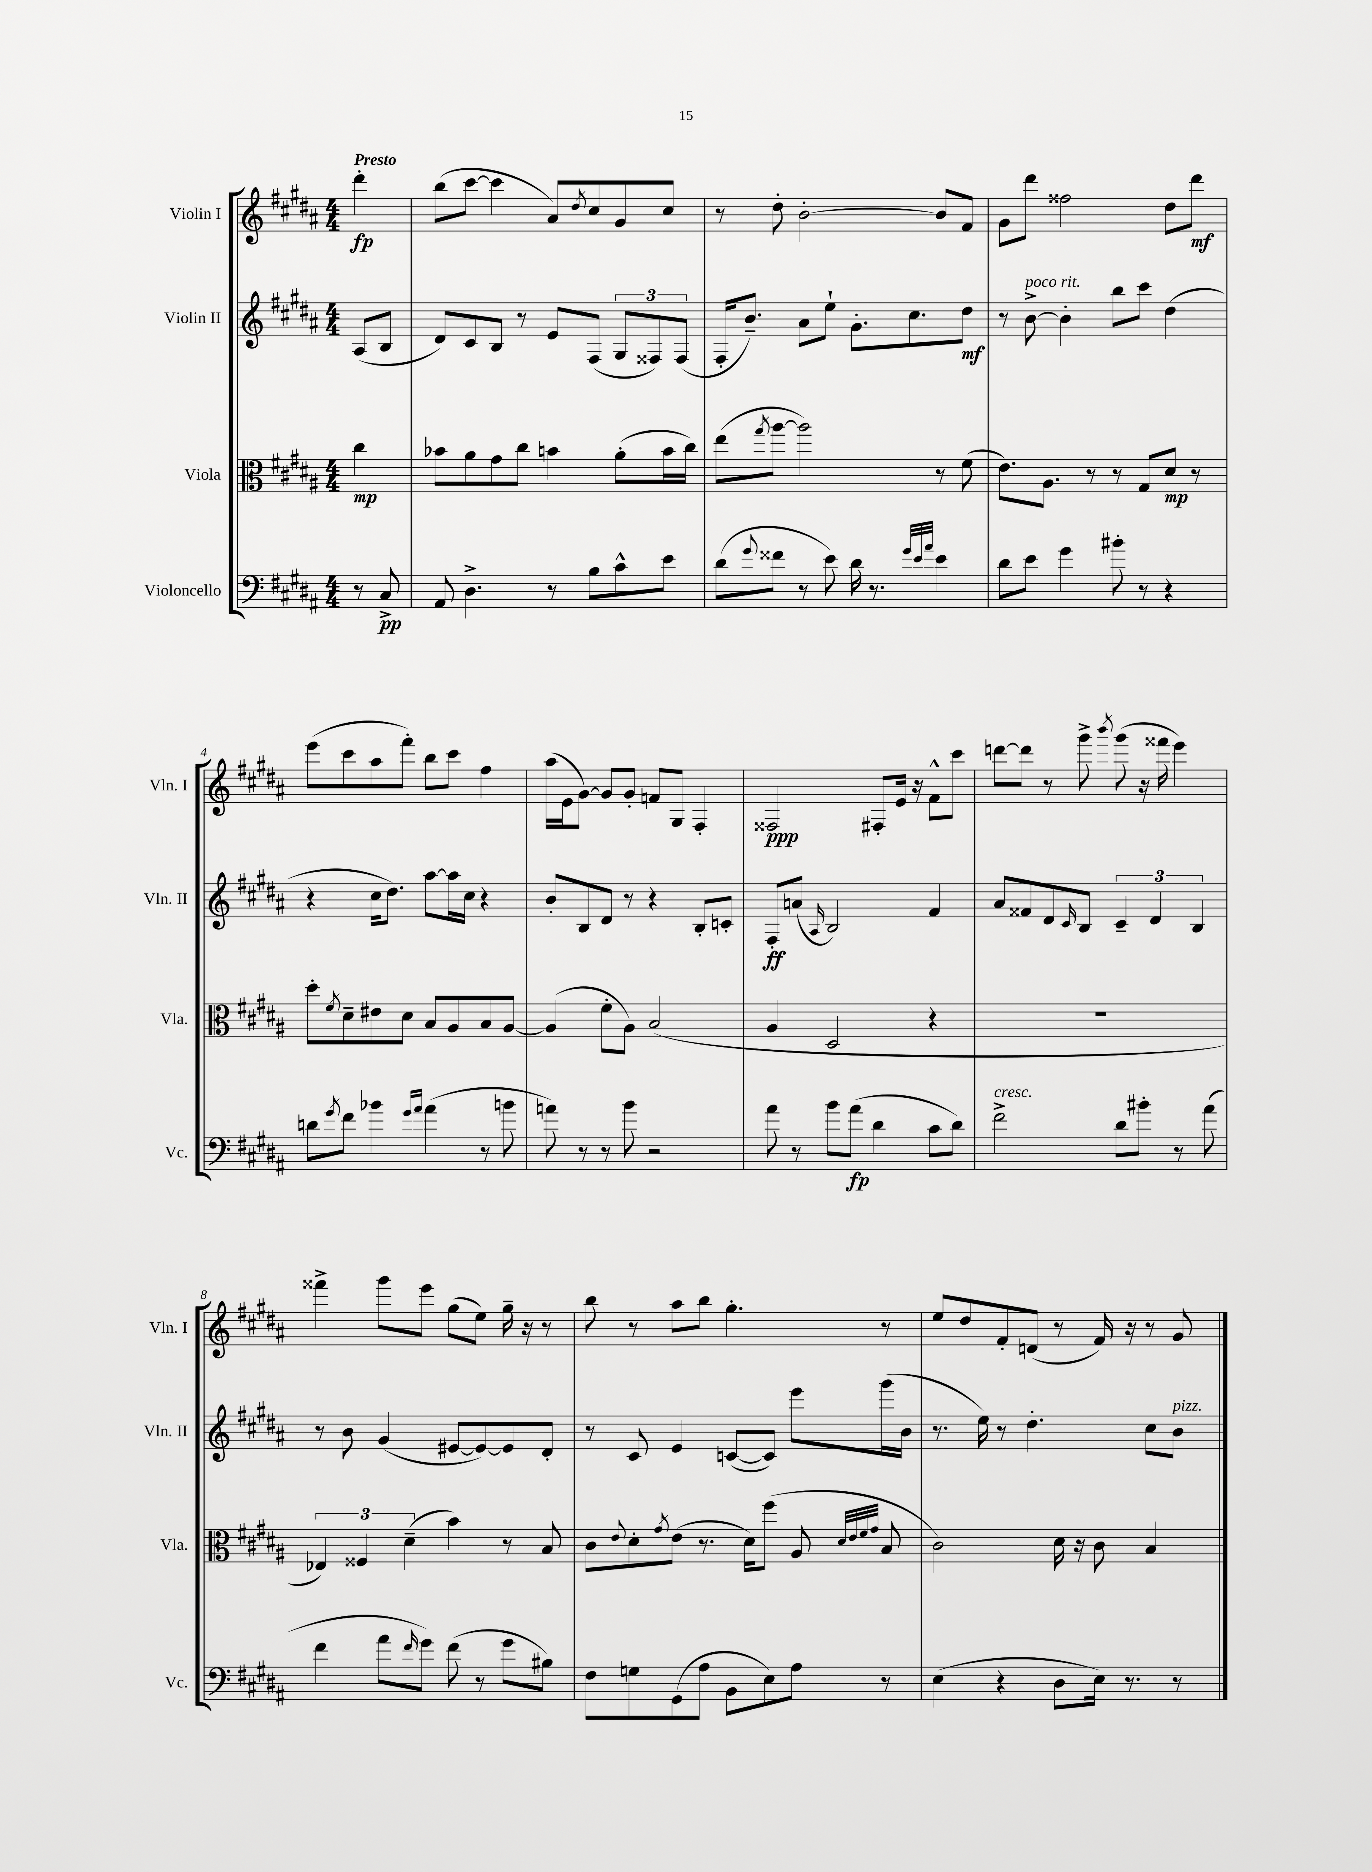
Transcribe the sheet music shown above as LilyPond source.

<<
\new StaffGroup <<
\new Staff = "s0" \with { instrumentName = "Violin I" shortInstrumentName = "Vln. I" } {
    \clef treble \key b \major \numericTimeSignature \time 4/4 \partial 4 \tempo "Presto"
    dis'''4-.\fp |
    b''8( cis'''8~ cis'''4 ais'8) \acciaccatura { dis''8 } cis''8 gis'8 cis''8 |
    r8 dis''8-. b'2~-. b'8 fis'8 |
    gis'8 dis'''8 fisis''2 dis''8 dis'''8\mf |
    e'''8( cis'''8 ais''8 fis'''8-.) b''8 cis'''8 fis''4 |
    ais''16( e'16 gis'8~) gis'8 gis'8-. f'8 gis8 fis4-. |
    fisis2\ppp fis8-. e'16 r16 fis'8-^ cis'''8 |
    d'''8~ d'''8 r8 gis'''8-> \acciaccatura { b'''8 } gis'''8( r16 fisis'''16 e'''4) |
    fisis'''4-> gis'''8 e'''8 gis''8( e''8) gis''16-- r16 r8 |
    b''8 r8 ais''8 b''8 gis''4.-. r8 |
    e''8 dis''8 fis'8-. d'8( r8 fis'16) r16 r8 gis'8 \bar "|." |
}
\new Staff = "s1" \with { instrumentName = "Violin II" shortInstrumentName = "Vln. II" } {
    \clef treble \key b \major \numericTimeSignature \time 4/4 \partial 4
    ais8( b8 |
    dis'8) cis'8 b8 r8 e'8 fis8( \tuplet 3/2 { gis8 fisis8) fisis8( } |
    fis16-. b'8.--) ais'8 e''8-! gis'8.-. cis''8. dis''8\mf |
    r8 b'8~->^\markup { \italic "poco rit." } b'4-. b''8 cis'''8 dis''4( |
    r4 cis''16 dis''8.) ais''8~ ais''16 cis''16 r4 |
    b'8-. b8 dis'8 r8 r4 b8-. c'8-. |
    fis8-.\ff a'8( \grace { ais16 } b2) fis'4 |
    ais'8 fisis'8 dis'8 \grace { cis'16 } b8 \tuplet 3/2 { cis'4-- dis'4 b4 } |
    r8 b'8 gis'4( eis'8~ eis'8~) eis'8 dis'8-. |
    r8 cis'8 e'4 c'8~( c'8) e'''8 gis'''16( b'16 |
    r8. e''16) r8 dis''4.-. cis''8 b'8^\markup { \italic "pizz." } \bar "|." |
}
\new Staff = "s2" \with { instrumentName = "Viola" shortInstrumentName = "Vla." } {
    \clef alto \key b \major \numericTimeSignature \time 4/4 \partial 4
    cis''4\mp |
    bes'8 ais'8 gis'8 cis''8 b'4 ais'8-.( b'16 cis''16) |
    e''8( \acciaccatura { gis''8 } ais''8~ ais''2) r8 fis'8( |
    e'8.) ais8. r8 r8 gis8 dis'8\mp r8 |
    dis''8-. \acciaccatura { fis'8 } dis'8-- eis'8 dis'8 b8 ais8 b8 ais8~ |
    ais4( fis'8-. ais8) b2( |
    ais4 dis2 r4 |
    R1 |
    \tuplet 3/2 { ees4) fisis4 dis'4--( } b'4) r8 b8 |
    cis'8 \appoggiatura { e'8 } dis'8-. \acciaccatura { gis'8 } e'8( r8. dis'16) fis''8( ais8 \grace { dis'32 e'32 fis'32 gis'32 } b8 |
    cis'2) dis'16 r16 cis'8 b4 \bar "|." |
}
\new Staff = "s3" \with { instrumentName = "Violoncello" shortInstrumentName = "Vc." } {
    \clef bass \key b \major \numericTimeSignature \time 4/4 \partial 4
    r8 cis8->\pp |
    ais,8 dis4.-> r8 b8 cis'8-^ e'8 |
    dis'8( \appoggiatura { gis'8 } fisis'8 r8 e'8) dis'16 r8. \grace { gis'32 e'32 ais'32 } e'4 |
    dis'8 e'8 gis'4 bis'8-. r8 r4 |
    d'8 \acciaccatura { gis'8 } fis'8 bes'4 \grace { gis'16 ais'16 } ais'4( r8 b'8 |
    a'8) r8 r8 b'8 r2 |
    ais'8 r8 b'8 ais'8\fp( dis'4 cis'8 dis'8) |
    fis'2->^\markup { \italic "cresc." } dis'8 bis'8-. r8 ais'8( |
    fis'4 ais'8 \grace { fis'16 } gis'8) fis'8( r8 gis'8 bis8) |
    fis8 g8 gis,8( ais8 b,8 e8) ais8 r8 |
    e4( r4 dis8 e16) r8. r8 \bar "|." |
}
>>
>>
